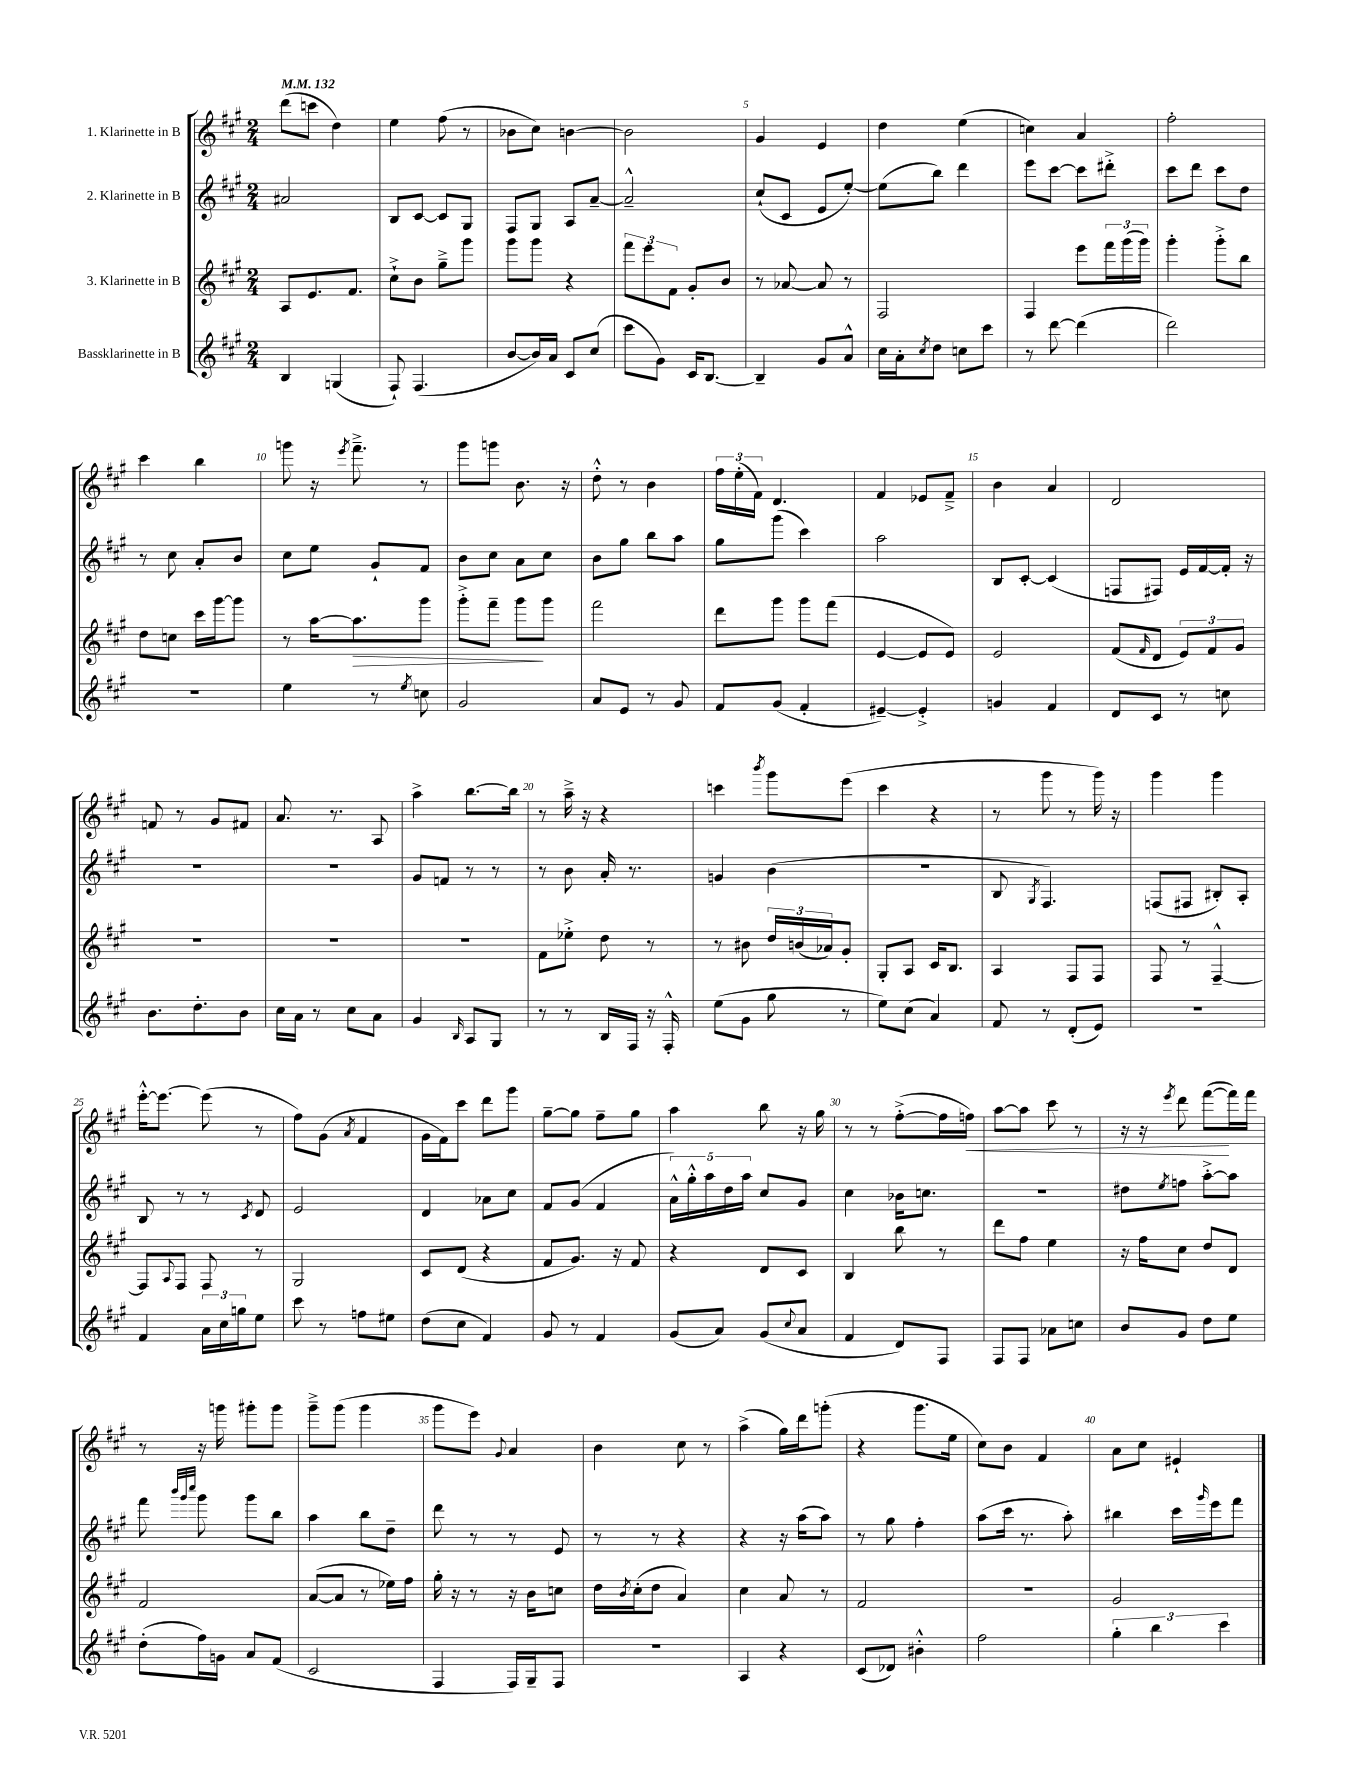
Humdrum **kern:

**kern	**kern	**dynam	**kern	**kern	**dynam
*part4	*part3	*part3	*part2	*part1	*part1
*staff4	*staff3	*staff3	*staff2	*staff1	*staff1
*I"Bassklarinette in B	*I"3. Klarinette in B	*	*I"2. Klarinette in B	*I"1. Klarinette in B	*
*clefG2	*clefG2	*	*clefG2	*clefG2	*
*k[f#c#g#]	*k[f#c#g#]	*	*k[f#c#g#]	*k[f#c#g#]	*
*M2/4	*M2/4	*	*M2/4	*M2/4	*
*MM132	*MM132	*	*MM132	*MM132	*
=1	=1	=1	=1	=1	=1
4B/	8A/L	.	2a#X/	(8ddd\L	.
.	8.e/	.	.	8cccn\J	.
(4Gn/	.	.	.	4dd\)	.
.	8.f#/J	.	.	.	.
=2	=2	=2	=2	=2	=2
8F#`/)	8cc#`^\L	.	8B/L	4ee\	.
(4.F#/	8b\J	.	[8c#/J	.	.
.	8gg#~^\L	.	8c#/L]	(8ff#\	.
.	8ggg#\J	.	8G#/J	8r	.
=3	=3	=3	=3	=3	=3
[8b/L	8ggg#\L	.	8F#/L	8b-X\L	.
16b/L])	8ggg#\J	.	8G#/J	8cc#\J)	.
16a/JJ	.	.	.	.	.
8c#/L	4r	.	8A/L	[4bn\	.
(8cc#/J	.	.	[8a~/J	.	.
=4	=4	=4	=4	=4	=4
8ccc#\L	12fff#\L	.	2a~^^/]	2b\]	.
.	12eee\	.	.	.	.
8g#\J)	.	.	.	.	.
.	12f#\J	.	.	.	.
16c#/KL	8g#'/L	.	.	.	.
[8.B/J	.	.	.	.	.
.	8b/J	.	.	.	.
=5	=5	=5	=5	=5	=5
4B~/]	8r	.	(8cc#`/L	4g#/	.
.	[8a-X/	.	8c#/J	.	.
8g#/L	8a-/]	.	8e/L	4e/	.
8a^^/J	8r	.	[8ee'/J)	.	.
=6	=6	=6	=6	=6	=6
16cc#\LL	2F#/	.	(8ee\L]	4dd\	.
16a'\J	.	.	.	.	.
8qcc#/	.	.	.	.	.
8dd\J	.	.	8bb\J)	.	.
8ccn\L	.	.	4ddd\	(4ee\	.
8ccc#\J	.	.	.	.	.
=7	=7	=7	=7	=7	=7
8r	4F#/	.	8eee\L	4ccn\)	.
[8ddd\	.	.	[8ccc#\J	.	.
(4ddd\]	8eee\L	.	8ccc#\L]	4a/	.
.	24fff#\L	.	8ddd#X'^\J	.	.
.	(24ggg#\	.	.	.	.
.	24ggg#\JJ)	.	.	.	.
=8	=8	=8	=8	=8	=8
2ddd\)	4ggg#'\	.	8ccc#\L	2ff#'\	.
.	.	.	8ddd\J	.	.
.	8ggg#'^\L	.	8ccc#\L	.	.
.	8bb\J	.	8dd\J	.	.
!!LO:LB:g=z
=9	=9	=9	=9	=9	=9
2r	8dd\L	.	8r	4ccc#\	.
.	8ccn\J	.	8cc#\	.	.
.	16ccc#\LL	.	8a'/L	4bb\	.
.	[16ggg#\J	.	.	.	.
.	8ggg#\J]	.	8b/J	.	.
=10	=10	=10	=10	=10	=10
4ee\	8r	.	8cc#\L	8gggn\	.
.	[16aa\KL	.	8ee\J	16r	.
.	.	.	.	8qeee/	.
!	!	!LO:HP:b	!	!	!
.	8.aa\]	>	.	8.fff#~^\	.
8r	.	.	8g#`/L	.	.
8qee/	.	.	.	.	.
8ccn\	8ggg#\J	.	8f#/J	8r	.
=11	=11	=11	=11	=11	=11
2g#/	8ggg#'^\L	.	8b\L	8ggg#\L	.
.	8fff#~\J	.	8cc#\J	8gggn\J	.
.	8ggg#\L	.	8a\L	8.b\	.
.	8ggg#\J	]	8cc#\J	.	.
.	.	.	.	16r	.
=12	=12	=12	=12	=12	=12
8a/L	2fff#\	.	8b\L	8dd'^^\	.
8e/J	.	.	8gg#\J	8r	.
8r	.	.	8bb\L	4b\	.
8g#/	.	.	8aa\J	.	.
=13	=13	=13	=13	=13	=13
8f#/L	8ddd\L	.	8gg#\L	24ff#\LL	.
.	.	.	.	(24ee'\	.
.	.	.	.	24f#\JJ)	.
(8g#/J	8ggg#\J	.	(8ggg#\J	4.d/	.
4f#'/	8ggg#\L	.	4ccc#\)	.	.
.	(8fff#\J	.	.	.	.
=14	=14	=14	=14	=14	=14
[4e#X~/)	[4e/	.	2aa\	4f#/	.
4e#'^/]	8e/L]	.	.	8e-X/L	.
.	8e/J)	.	.	8f#~^/J	.
=15	=15	=15	=15	=15	=15
4gn/	2e/	.	8B/L	4b\	.
.	.	.	[8c#'/J	.	.
4f#/	.	.	(4c#/]	4a/	.
=16	=16	=16	=16	=16	=16
8d/L	(8f#/L	.	8Fn/L	2d/	.
.	16qqf#/	.	.	.	.
8c#/J	8d/J	.	8F#X/J)	.	.
8r	12e/L)	.	16e/LL	.	.
.	.	.	[16f#/	.	.
.	12f#/	.	.	.	.
8ccn\	.	.	16f#'/JJ]	.	.
.	12g#/J	.	.	.	.
.	.	.	16r	.	.
!!LO:LB:g=z
=17	=17	=17	=17	=17	=17
8.b\L	2r	.	2r	8fn/	.
.	.	.	.	8r	.
8.dd'\	.	.	.	.	.
.	.	.	.	8g#/L	.
8b\J	.	.	.	8f#X/J	.
=18	=18	=18	=18	=18	=18
16cc#\LL	2r	.	2r	8.a/	.
16a\JJ	.	.	.	.	.
8r	.	.	.	.	.
.	.	.	.	8.r	.
8cc#\L	.	.	.	.	.
8a\J	.	.	.	8A/	.
=19	=19	=19	=19	=19	=19
4g#/	2r	.	8g#/L	4aa^\	.
.	.	.	8fn/J	.	.
16qqB/	.	.	.	.	.
8A/L	.	.	8r	[8.bb\L	.
8G#/J	.	.	8r	.	.
.	.	.	.	16bb\Jk]	.
=20	=20	=20	=20	=20	=20
8r	8f#\L	.	8r	8r	.
8r	8ee-X'^\J	.	8b\	16aa~^\	.
.	.	.	.	16r	.
16B/LL	8dd\	.	16a'/	4r	.
16F#/JJ	.	.	8.r	.	.
16r	8r	.	.	.	.
16F#'^^/	.	.	.	.	.
=21	=21	=21	=21	=21	=21
(8ee\L	8r	.	4gn/	4cccn\	.
8g#\J	8b#X\	.	.	.	.
.	.	.	.	8qbbb/	.
8gg#\	24dd/LL	.	(4b\	8ggg#\L	.
.	(24bn/	.	.	.	.
.	24a-X/J)	.	.	.	.
8r	8g#'/J	.	.	(8eee\J	.
=22	=22	=22	=22	=22	=22
8ee\L)	8G#'/L	.	2r	4ccc#\	.
(8cc#\J	8A/J	.	.	.	.
4a/)	16c#/KL	.	.	4r	.
.	8.B/J	.	.	.	.
=23	=23	=23	=23	=23	=23
8f#/	4A/	.	8B/	8r	.
.	.	.	8qG#/	.	.
8r	.	.	4.F#/)	8ggg#\	.
(8d'/L	8F#/L	.	.	8r	.
8e/J)	8F#/J	.	.	16ggg#\)	.
.	.	.	.	16r	.
=24	=24	=24	=24	=24	=24
2r	8F#/	.	(8Fn/L	4ggg#\	.
.	8r	.	8F#X/J	.	.
.	[4F#~^^/	.	8B#X'/L)	4ggg#\	.
.	.	.	8A'/J	.	.
!!LO:LB:g=z
=25	=25	=25	=25	=25	=25
4f#/	8F#/L]	.	8B/	[16eee'^^\KL	.
.	.	.	.	8.eee\J_	.
.	8qqA/	.	.	.	.
.	8F#/J	.	8r	.	.
24a\LL	8F#/	.	8r	(8eee\]	.
24cc#\	.	.	.	.	.
24ggn\J	.	.	.	.	.
.	.	.	8qc#/	.	.
8ee\J	8r	.	8d/	8r	.
=26	=26	=26	=26	=26	=26
8ccc#\	2G#/	.	2e/	8ff#\L)	.
8r	.	.	.	(8g#\J	.
.	.	.	.	8qa/	.
8ffn\L	.	.	.	4f#/	.
8ee#X\J	.	.	.	.	.
=27	=27	=27	=27	=27	=27
(8dd\L	8c#/L	.	4d/	16g#\LL	.
.	.	.	.	16f#\J)	.
8cc#\J	(8d/J	.	.	8ccc#\J	.
4f#/)	4r	.	8a-X\L	8ddd\L	.
.	.	.	8cc#\J	8ggg#\J	.
=28	=28	=28	=28	=28	=28
8g#/	8f#/L	.	8f#/L	[8gg#~\L	.
8r	8.g#/J)	.	(8g#/J	8gg#\J]	.
4f#/	.	.	4f#/	8ff#~\L	.
.	16r	.	.	.	.
.	8f#/	.	.	8gg#\J	.
=29	=29	=29	=29	=29	=29
(8g#/L	4r	.	20a^^\LL)	4aa\	.
.	.	.	20gg#'^^\	.	.
.	.	.	20aa\	.	.
8a/J)	.	.	.	.	.
.	.	.	20dd\	.	.
.	.	.	20aa\JJ	.	.
(8g#/L	8d/L	.	8cc#/L	8bb\	.
8qqcc#/	.	.	.	.	.
8a/J	8c#/J	.	8g#/J	16r	.
.	.	.	.	16gg#\	.
=30	=30	=30	=30	=30	=30
4f#/	4B/	.	4cc#\	8r	.
.	.	.	.	8r	.
8d/L)	8bb\	.	16b-X\KL	([8ff#'^\L	.
.	.	.	8.ccn\J	.	.
8F#/J	8r	.	.	16ff#\L]	.
!	!	!	!	!	!LO:HP:b
.	.	.	.	16ffn\JJ)	<
=31	=31	=31	=31	=31	=31
8F#/L	8ddd\L	.	2r	[8aa\L	.
8F#/J	8ff#\J	.	.	8aa\J]	.
8a-X\L	4ee\	.	.	8ccc#\	.
8ccn\J	.	.	.	8r	.
=32	=32	=32	=32	=32	=32
8b/L	16r	.	8dd#X\L	16r	.
.	16ff#\KL	.	.	16r	.
.	.	.	8qee/	8qeee/	.
8g#/J	8cc#\J	.	8ffn\J	8ddd\	.
8dd\L	8dd/L	.	[8aa'^\L	([8fff#\L	.
8ee\J	8d/J	.	8aa\J]	16fff#\L])	[
.	.	.	.	16fff#\JJ	.
!!LO:LB:g=z
=33	=33	=33	=33	=33	=33
(8dd'\L	2f#/	.	8fff#\	8r	.
.	.	.	32qqbbb/LLL	.	.
.	.	.	32qqggg#/	.	.
.	.	.	32qqcccc#/JJJ	.	.
16ff#\L)	.	.	8ggg#\	16r	.
16gn\JJ	.	.	.	16gggn\	.
8a/L	.	.	8ggg#\L	8ggg#X'\L	.
(8f#/J	.	.	8bb\J	8ggg#\J	.
=34	=34	=34	=34	=34	=34
2c#/	([8a/L	.	4aa\	8ggg#~^\L	.
.	8a/J]	.	.	(8ggg#\J	.
.	8r	.	8bb\L	4ggg#\	.
.	16ee-X\LL)	.	8dd~\J	.	.
.	16ff#\JJ	.	.	.	.
=35	=35	=35	=35	=35	=35
4F#/	16gg#'\	.	8ddd\	8ggg#\L	.
.	16r	.	.	.	.
.	8r	.	8r	8eee\J)	.
.	.	.	.	8qqg#/	.
16F#/LL)	16r	.	8r	4a/	.
16G#~/J	16b\KL	.	.	.	.
8F#/J	8ccn\J	.	8e/	.	.
=36	=36	=36	=36	=36	=36
2r	16dd\LL	.	8r	4b\	.
.	8qb/	.	.	.	.
.	(16cc#'\J	.	.	.	.
.	8dd\J	.	8r	.	.
.	4a/)	.	4r	8cc#\	.
.	.	.	.	8r	.
=37	=37	=37	=37	=37	=37
4A/	4cc#\	.	4r	(4aa^\	.
4r	8a/	.	16r	16gg#\LL)	.
.	.	.	(16aa\KL	16ddd\J	.
.	8r	.	8aa\J)	(8gggn'\J	.
=38	=38	=38	=38	=38	=38
(8c#/L	2f#/	.	8r	4r	.
8d-X/J)	.	.	8gg#\	.	.
4b#X'^^\	.	.	4ff#'\	8.ggg#\L	.
.	.	.	.	16ee\Jk	.
=39	=39	=39	=39	=39	=39
2ff#\	2r	.	(8aa\L	8cc#\L)	.
.	.	.	16ccc#\Jk	8b\J	.
.	.	.	8.r	.	.
.	.	.	.	4f#/	.
.	.	.	8aa'\)	.	.
=40	=40	=40	=40	=40	=40
6gg#'\	2g#/	.	4bb#X\	8a\L	.
.	.	.	.	8cc#\J	.
6bb\	.	.	.	.	.
.	.	.	16ccc#\LL	4e#X`/	.
.	.	.	16qqggg#/	.	.
.	.	.	16eee\J	.	.
6ccc#\	.	.	.	.	.
.	.	.	8fff#\J	.	.
==	==	==	==	==	==
*-	*-	*-	*-	*-	*-
